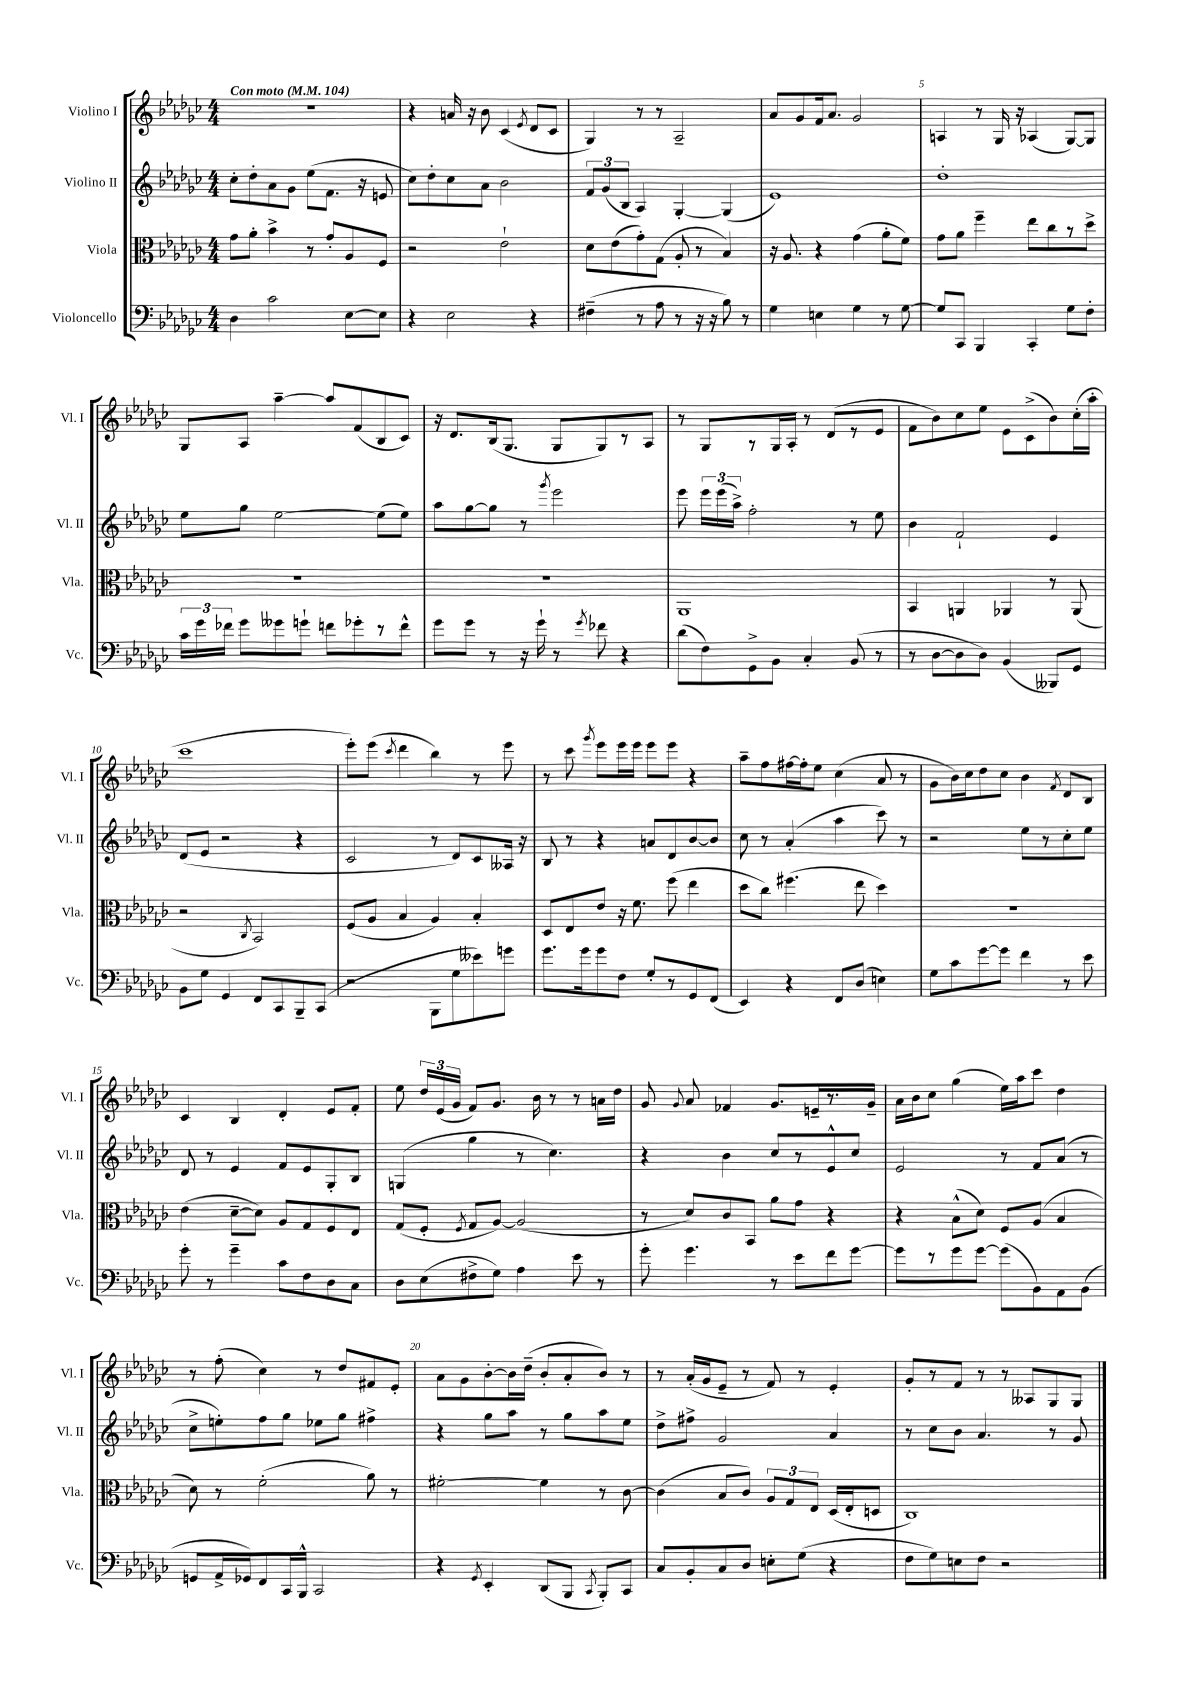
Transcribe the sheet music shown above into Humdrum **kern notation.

**kern	**kern	**kern	**kern
*staff4	*staff3	*staff2	*staff1
*clefF4	*clefC3	*clefG2	*clefG2
*k[b-e-a-d-g-c-]	*k[b-e-a-d-g-c-]	*k[b-e-a-d-g-c-]	*k[b-e-a-d-g-c-]
*M4/4	*M4/4	*M4/4	*M4/4
*MM104	*MM104	*MM104	*MM104
4D-	8g-	8cc-'	1r
.	8a-'	8dd-'	.
2c-	4b-^	8a-	.
.	.	8g-	.
.	8r	(8ee-	.
.	8g-'	8.f	.
[8E-	8A-	.	.
.	.	16r	.
8E-]	8F	8e	.
=	=	=	=
4r	2r	8cc-)	4r
.	.	8dd-'	.
2E-	.	8cc-	16a
.	.	.	16r
.	.	8a-	8b-
.	2e-`	2b-	(4c-
.	.	.	8qe-
4r	.	.	8d-
.	.	.	8c-
=	=	=	=
(4F#~	8d-	12f	4G-)
.	.	(12g-	.
.	(8e-	.	.
.	.	12B-	.
8r	8g-')	4A-)	8r
8A-	(8G-	.	8r
8r	8A-'	[4G-'	2A-~
16r	8r	.	.
16r	.	.	.
8B-)	4B-)	(4G-]	.
8r	.	.	.
=	=	=	=
4G-	16r	1e-)	8a-
.	8.A-	.	.
.	.	.	8g-
4E	4r	.	16f
.	.	.	8.a-
4G-	(4g-	.	2g-
8r	8a-'	.	.
[8G-	8f)	.	.
=	=	=	=
8G-]	8g-	1dd-'	4A
8CC-	8a-	.	.
4BBB-	4ff~	.	8r
.	.	.	16G-
.	.	.	16r
4CC-'	8ee-	.	(4A-
.	8cc-	.	.
8G-	8r	.	[8G-)
8F'	8dd-^	.	8G-]
=	=	=	=
24c-	1r	8ee-	8G-
24g-	.	.	.
24f-	.	.	.
8g-	.	8gg-	8A-
8g--	.	[2ee-	[4aa-~
8g`	.	.	.
8f	.	.	8aa-]
8g-'	.	.	(8f
8r	.	(8ee-]	8B-
8f^^	.	8ee-)	8c-)
=	=	=	=
8g-	1r	8aa-	16r
.	.	.	8.d-
8g-	.	[8gg-	.
8r	.	8gg-]	(16B-
.	.	.	8.G-
16r	.	8r	.
16g-`	.	.	.
.	.	8qggg-	.
8r	.	2eee-	8G-
8qg-	.	.	.
8f-	.	.	8G-)
4r	.	.	8r
.	.	.	8A-
=	=	=	=
(8d-	1AA-	8eee-	8r
8F)	.	24eee-	8G-
.	.	(24eee-	.
.	.	24aa-^)	.
8GG-^	.	2ff'	8r
8BB-	.	.	16G-
.	.	.	16A-'
4C-'	.	.	8r
.	.	.	(8d-
(8BB-	.	8r	8r
8r	.	8ee-	8e-
=	=	=	=
8r	4BB-	4b-	8f
[8D-	.	.	8b-)
8D-]	4AA	2f`	8cc-
8D-)	.	.	8ee-
(4BB-	4AA-	.	8e-
.	.	.	(8c-^
8BBB--)	8r	4e-	8b-)
8GG-	(8AA-	.	(16cc-'
.	.	.	16aa-'
=	=	=	=
8BB-	2r	(8d-	1ccc-
8G-	.	8e-	.
4GG-	.	2r	.
.	8qC-	.	.
8FF	2BB-)	.	.
8CC-	.	.	.
8BBB-~	.	4r	.
(8CC-	.	.	.
=	=	=	=
2r	(8F	2c-	8eee-')
.	8A-	.	(8eee-
.	.	.	8qccc-
.	4B-	.	4ddd-
8BBB-	4A-)	8r	4bb-)
8G-	.	8d-)	.
8e--)	4B-'	8c-	8r
8g	.	16A--	8eee-
.	.	16r	.
=	=	=	=
8.g-	8D-	8B-	8r
.	8E-	8r	8ccc-
16g-	.	.	.
.	.	.	8qggg-
8g-	8e-	4r	8eee-
8F	16r	.	16eee-
.	8.f	.	16eee-
8G-'	.	8a	8eee-
8r	(8ff	8d-	8eee-
8GG-	4ee-	[8b-	4r
(8FF	.	8b-]	.
=	=	=	=
4EE-)	8dd-	8cc-	8aa-~
.	8cc-)	8r	8ff
4r	(4.ff#	(4a-'	[16ff#
.	.	.	16ff#']
.	.	.	8ee-
8FF	.	4aa-	(4cc-
(8D-	8ee-	.	.
4E)	4dd-)	8ccc-)	8a-
.	.	8r	8r
=	=	=	=
8G-	1r	2r	8g-
8c-	.	.	16b-)
.	.	.	16cc-
[8g-	.	.	8dd-
8g-]	.	.	8cc-
4f	.	8ee-	4b-
.	.	8r	.
.	.	.	8qf
8r	.	8cc-'	8d-
8e-	.	8ee-	8B-
=	=	=	=
8g-'	(4e-	8d-	4c-
8r	.	8r	.
4g-~	[8d-~	4e-	4B-
.	8d-])	.	.
8c-	8A-	8f	4d-'
8F	8G-	8e-	.
8D-	8F	8G-'	8e-
8C-	8E-	8B-	8f'
=	=	=	=
8D-	(8G-	(4G	8ee-
(8E-	8F'	.	24dd-
.	.	.	(24e-
.	.	.	24g-
.	8qF	.	.
8F#^	8G-	4gg-	8f)
8G-)	[8A-)	.	8.g-
4A-	(2A-]	8r	.
.	.	.	16b-
.	.	4.cc-)	8r
8e-	.	.	8r
8r	.	.	16a
.	.	.	16dd-
=	=	=	=
8g-'	8r	4r	8g-
.	.	.	8qqg-
4.g-	8d-)	.	8a-
.	8c-	4b-	4f-
.	8BB-	.	.
8r	8a-	8cc-	8.g-
8e-	8g-	8r	.
.	.	.	16e~
8f	4r	8e-^^	8.r
[8g-	.	8cc-	.
.	.	.	16g-~
=	=	=	=
8g-]	4r	2e-	16a-
.	.	.	16b-
8r	.	.	8cc-
8g-	(8B-^^	.	(4gg-
[8g-	8d-)	.	.
(8g-]	8F	8r	16ee-)
.	.	.	16aa-
8BB-)	(8A-	8f	8ccc-
8AA-	4B-	(8a-	4dd-
(8BB-	.	8r	.
=	=	=	=
8GG	8d-)	8cc-^	8r
16AA-^	8r	8ee')	(8ff'
16GG-)	.	.	.
8FF	(2f'	8ff	4cc-)
16CC-	.	8gg-	.
16BBB-^^	.	.	.
2CC-	.	8ee-	8r
.	.	8gg-	8dd-
.	8a-)	4ff#^	8f#
.	8r	.	8e-'
=	=	=	=
4r	[2f#'	4r	8a-
.	.	.	8g-
8qGG-	.	.	.
4EE-'	.	8gg-	[8b-'
.	.	8aa-	16b-]
.	.	.	(16dd-~
(8DD-	4f#]	8r	8b-'
8BBB-	.	8gg-	8a-'
8qCC-	.	.	.
8BBB-')	8r	8aa-	8b-)
8CC-	[8c-	8ee-	8r
=	=	=	=
8C-	(4c-]	8dd-^	8r
8BB-'	.	8ff#^	(16a-'
.	.	.	16g-
8C-	8B-	2g-	8e-~
8D-	8c-)	.	8r
8E'	12A-	.	8f)
.	12G-	.	.
(8G-	.	.	8r
.	12E-	.	.
4r	(16D-	4a-	4e-'
.	16E-'	.	.
.	8D	.	.
=	=	=	=
8F	1C-)	8r	8g-'
8G-)	.	8cc-	8r
8E	.	8b-	8f
8F	.	4.a-	8r
2r	.	.	8r
.	.	.	8A--
.	.	8r	8G-
.	.	8g-	8G-
==	==	==	==
*-	*-	*-	*-
